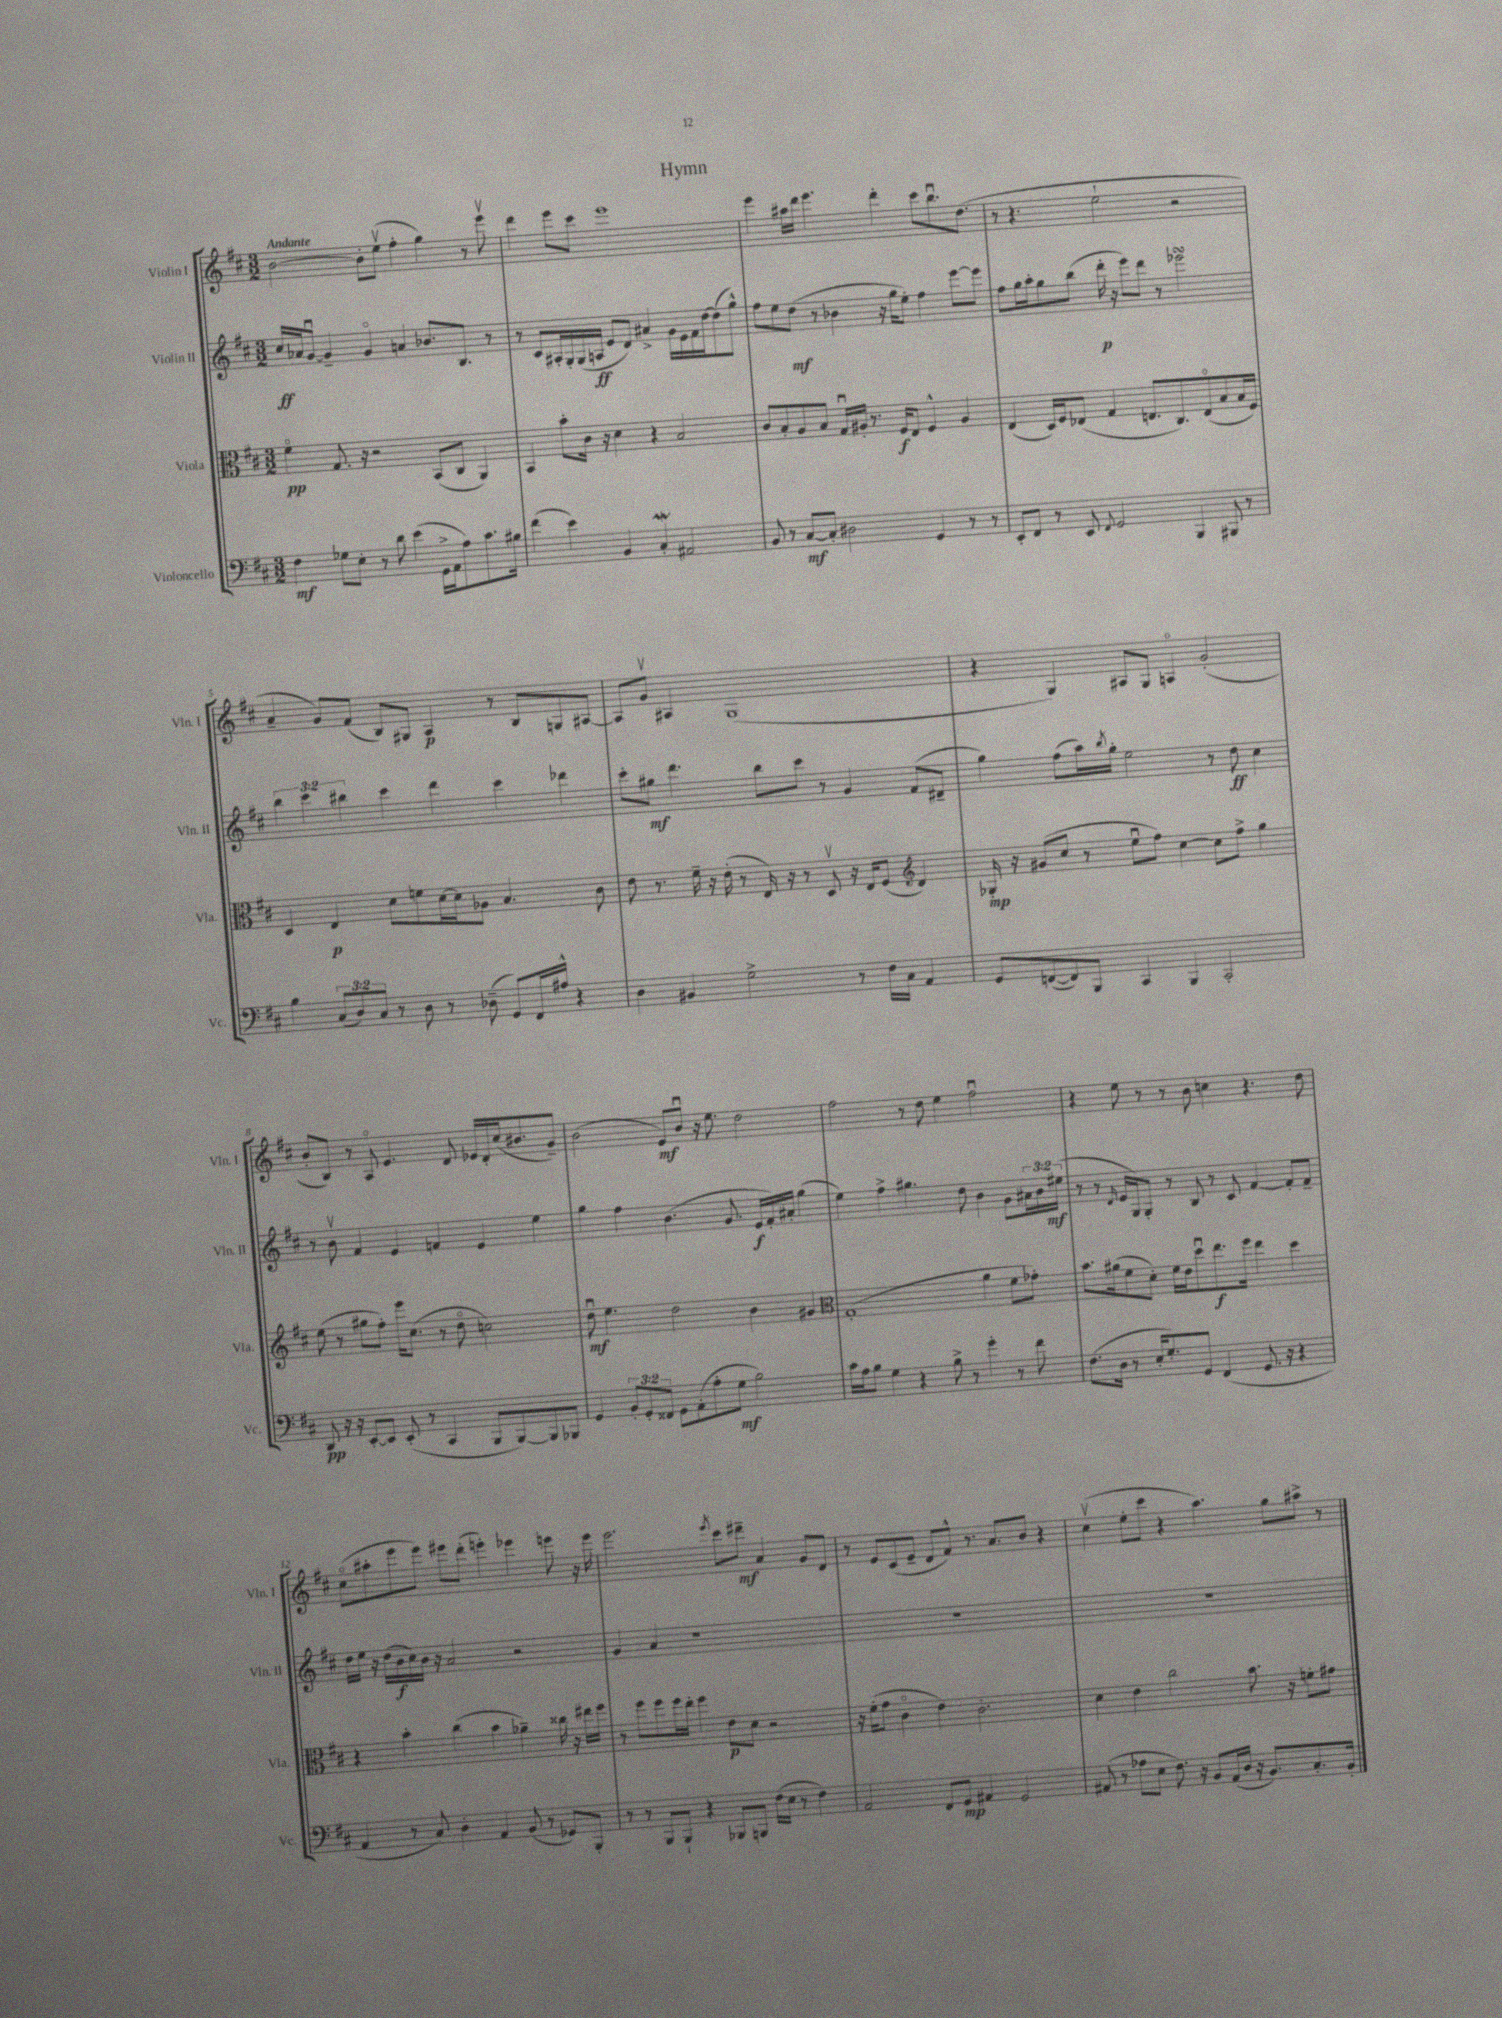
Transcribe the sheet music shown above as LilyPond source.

\header { title = "Hymn" }
<<
\new StaffGroup <<
\new Staff = "s0" \with { instrumentName = "Violin I" shortInstrumentName = "Vln. I" } {
    \clef treble \key d \major \numericTimeSignature \time 3/2 \tempo "Andante"
    b'2~ b'8-. e''8\upbow( fis''4-. g''4) r8 e'''8\upbow |
    d'''4 e'''8 cis'''8 e'''1 |
    e'''4 ais''16 d'''16 e'''4. d'''4-. cis'''8 b''8.\downbow d''8.( |
    r8 r4. e''2-! r2 |
    a'4-- g'8) fis'8( b8) gis8 a4\p r8 b8 g8 ais8~ |
    ais8 g'8\upbow ais4 g1( |
    r4 g4) ais8 g8 a4\flageolet g'2-.( |
    b'8-. b8) r8 a8\flageolet e'4. d'8 ees'16 d'16-. cis''16( bis'8. g'8--) |
    b'2( e'8\mf) b'8\downbow r16 e''8. d''2 |
    fis''2 r8 d''8 e''4 fis''2\downbow |
    r4 e''8 r8 r8 b'8 c''4 r4. d''8 |
    cis''8\flageolet( ais''8-. e'''8 e'''8) eis'''8 d'''8-.( e'''4-.) ees'''4 e'''8 r16 e'''16 |
    e'''2. \acciaccatura { e'''8 } cis'''8 dis'''8--\mf a'4 g'8 d'8 |
    r8 e'8 cis'8( e'8-- d'8 fis'8-^) r8. a'8. b'8 r4 |
    cis''4\upbow( e''8-. cis'''8 r4 a''4.) g''8 ais''8-> r8 \bar "|." |
}
\new Staff = "s1" \with { instrumentName = "Violin II" shortInstrumentName = "Vln. II" } {
    \clef treble \key d \major \numericTimeSignature \time 3/2 \override Staff.TupletNumber.text = #tuplet-number::calc-fraction-text
    cis''16\ff aes'16 g'8~\downbow g'4-- g'4\flageolet a'4 bes'8. b8. r8 |
    r8 cis'8 ais16-. g16-. g16( a16\ff e'8 d'8) ais'4-> g'16 e'16 fis'16 d''16~ d''8( g''8-^) |
    fis''8 e''8 d''8\mf( r8 bes'4 r16 g''16 e''8-.) fis''4 e'''8~ e'''8 |
    fis''8 g''16 a''16-. g''8 b''8( d'''16-.\p r16 e'''8) d'''8 r8 ees'''2\turn |
    \tuplet 3/2 { b''4 cis'''4 bis''4 } cis'''4 d'''4 cis'''4 des'''4 |
    cis'''8-. gis''8\mf d'''4. b''8 cis'''8 r8 g'4 fis'8( dis'8-- |
    g''4) fis''8( a''16) \acciaccatura { b''8 } g''16-. e''2 r8 d''8\ff cis''4 |
    r8 b'8\upbow fis'4 e'4 f'4 e'4 e''4 |
    g''4 fis''4 b'4.( g'8. e'16\f fis'16-.) ais'16-. g''4( |
    e''4) fis''4-> gis''4. d''8 b'4 g'8 \tuplet 3/2 { ais'16 b'16 eis''16\mf( } |
    r8 r8 \grace { d'16 } e'16 g16) g8-. r8 b8 r8 cis'8 fis'4~ fis'8-. fis'8-- |
    d''16 e''16 r16 d''16( b'16\f cis''16) b'16 r16 a'2 r2 |
    g'4 a'4 r1 |
    R1. |
    R1. \bar "|." |
}
\new Staff = "s2" \with { instrumentName = "Viola" shortInstrumentName = "Vla." } {
    \clef alto \key d \major \numericTimeSignature \time 3/2
    fis'4\flageolet\pp g8. r16 r2 b,8( cis8 a,4) |
    b,4 b'8-. cis'16 r16 d'4 r4 b2 |
    cis'8 b8-. a8 b8 g16\downbow ais16-. r8. fis16\f e8 fis4-^ ais4 |
    e4( d16) fis16 ees8( g4 e8. cis8.) e8\flageolet( b8 b16 fis16) |
    d4 e4\p d'8 f'8 d'16~ d'16 aes8 b4. cis'8 |
    e'8 r8. fis'16-- r16 e'16-.( r8 e16) r16 r8 d8\upbow r16 e16 fis8( \clef treble d'4) |
    ges16-.\mp r16 gis'8( cis''8 r8 e''8\downbow fis''8) cis''4~ cis''8 fis''8-> g''4 |
    e''8( r8 gis''8 fis''8-.) e'''16 cis''8.( r8 d''8\flageolet c''2) |
    d''8\downbow\mf e''4. d''2 b'4 gis'4 |
    \clef alto g1-.( a'4 fis'8 ges'8-.) |
    b'8. ais'16( fis'8 d'8-.) fis'16 e'16 d''8\downbow e''8.\f fis''16 e''4 d''4 |
    r4 b'4-. cis''4( b'4 aes'4--) cisis''16 r16 eis''16 fis''16 |
    r8 fis''8 fis''8 fis''16 e''16-. fis''4 e'8\p d'8 r2 |
    r16 fis'16-.( g'8 cis'4\flageolet e'4) cis'2.-. |
    d'4 e'4 cis''2 b'8. r16 f'8-. gis'8 \bar "|." |
}
\new Staff = "s3" \with { instrumentName = "Violoncello" shortInstrumentName = "Vc." } {
    \clef bass \key d \major \numericTimeSignature \time 3/2 \override Staff.TupletNumber.text = #tuplet-number::calc-fraction-text
    fis4\mf ges8 e8-. r8 d'8 e'4( g,16-> a,16 a8) cis'8. bis16 |
    fis'4( e'4) b,4 cis4-.\mordent ais,2 |
    b,8 r8 cis8~\mf cis8-. dis2 g,4 r8 r8 |
    e,8-. fis,8 r8 e,8 \appoggiatura { fis,8 } g,2 b,,4 bis,,8 r8 |
    b4 \tuplet 3/2 { cis8( d8) cis8 } r8 d8 r8 des8--( g,8) fis,16 ais16-^ r4 |
    d4 bis,4 g2-> r8 fis16 cis16 a,4 |
    g,8 f,8~( f,8) b,,8 cis,4 b,,4 cis,2-. |
    d,8\pp r16 r16 e,8~-. e,8 e,8-.( r8 cis,4 b,,8 b,,8~) b,,8 bes,,8 |
    g,4 \tuplet 3/2 { b,8-. g,8-. fisis,8 } g,8 a,8-.( a8-. g8\mf b2) |
    cis'16 a16 b8 g4 r4 b8-> r8 g'4-. r8 fis'8 |
    fis8.( d16 r8 e16-. g8.-.) g,8 fis,4( g,8. r16 r4 |
    a,4 r8 cis8) d4-. a,4 b,8( r8 ges,8) b,,8-. |
    r8 r8 b,,8 b,,8-! r4 bes,,8 b,,8 fis16( e16 r8 fis4) |
    a,2 fis,8 g,8\mp ais,4 g,2 |
    ais,8( r8 aes8 e8 fis8.) r16 b,8 ais,16( d16 r16 b,8.) cis8.-. b,16-. \bar "|." |
}
>>
>>
